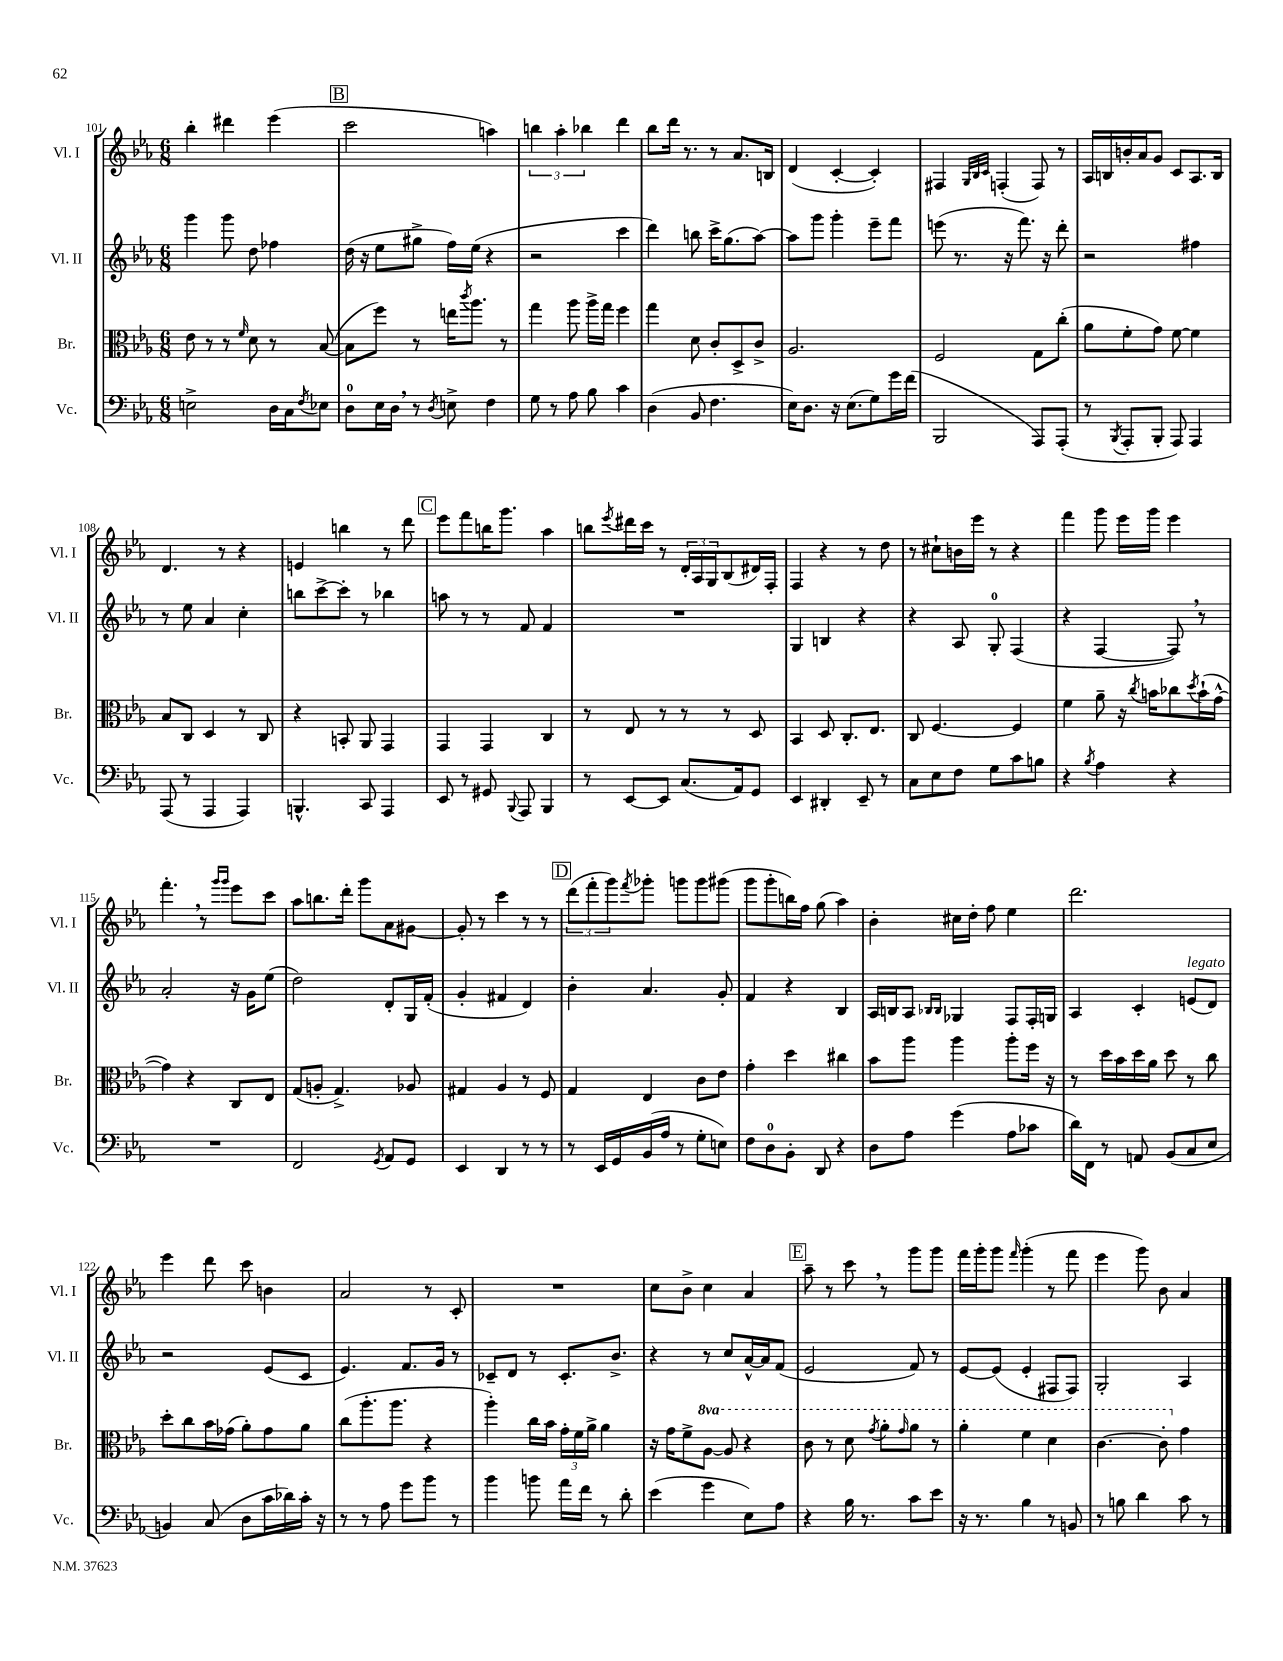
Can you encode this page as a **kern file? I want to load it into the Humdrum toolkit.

**kern	**kern	**kern	**kern
*staff4	*staff3	*staff2	*staff1
*clefF4	*clefC3	*clefG2	*clefG2
*k[b-e-a-]	*k[b-e-a-]	*k[b-e-a-]	*k[b-e-a-]
*M6/8	*M6/8	*M6/8	*M6/8
2E^	8e-	4ggg	4bb-'
.	8r	.	.
.	8r	8ggg	4ddd#
.	16qqf	.	.
.	8d	8dd	.
16D	8r	4ff-	(4eee-
16C	.	.	.
8qF	.	.	.
8E-	([8B-	.	.
=	=	=	=
8D	8B-]	(16dd	2ccc
.	.	16r	.
16E-	8ff)	8ee-	.
16D	.	.	.
8r	8r	8gg#^	.
8qD	.	.	.
8E^	16ee	16ff)	.
.	8qccc	.	.
.	8.aa-	(16ee-	.
4F	.	4r	4aa)
.	8r	.	.
=	=	=	=
8G	4gg	2r	6bb
8r	.	.	.
.	.	.	6aa-'
8A-	8aa-	.	.
.	.	.	6bb-
8B-	16aa-^	.	.
.	16gg	.	.
4c	4ff	4ccc	4ddd
=	=	=	=
(4D	4gg	4ddd)	8bb-
.	.	.	16ddd
.	.	.	8.r
8BB-	8d	8bb	.
4.F	8c'	16ccc^	8r
.	.	(8.gg	.
.	8D^	.	8.a-
.	8c^	[8aa-)	.
.	.	.	16B
=	=	=	=
16E-)	2.A-	8aa-]	(4d
8.D	.	.	.
.	.	8ggg	.
16r	.	4ggg'	[4c'
(8.E-	.	.	.
8G)	.	8eee-~	4c'])
16g	.	8fff	.
(16f	.	.	.
=	=	=	=
2BBB-	2F	(8eee	4F#
.	.	8.r	.
.	.	.	32qqG
.	.	.	32qqB-
.	.	.	32qqc
.	.	.	(4F'
.	.	16r	.
.	.	8.fff)	.
8AAA-)	8G	.	8F)
.	.	16r	.
(8AAA-'	(8cc'	8ddd'	8r
=	=	=	=
8r	8a-	2r	16A-
.	.	.	16B
8qBBB-	.	.	.
8AAA-'	8f'	.	16b'
.	.	.	16a-
8BBB-'	8g)	.	8g
8AAA-)	[8f	.	8c
4AAA-	4f]	4ff#	8.A-
.	.	.	16B
=	=	=	=
(8AAA-	8B-	8r	4.d
8r	8C	8ee-	.
4AAA-	4D	4a-	.
.	.	.	8r
4AAA-)	8r	4cc'	4r
.	8C	.	.
=	=	=	=
4.BBB^^	4r	8bb	4e
.	.	[8ccc^	.
.	8BB'	8ccc']	4bb
8CC	8AA-	8r	.
4AAA-	4GG	4bb-	8r
.	.	.	8ddd
=	=	=	=
8EE-	4GG	8aa	8eee-
8r	.	8r	8fff
8GG#	4GG	8r	16bb
.	.	.	8.ggg
8qqBBB-	.	.	.
8AAA-	.	8f	.
4BBB-	4C	4f	4aa-
=	=	=	=
8r	8r	2.r	8bb
.	.	.	8qeee-
[8EE-	8E-	.	16ddd#
.	.	.	16ccc
8EE-]	8r	.	8r
(8.C	8r	.	24d'
.	.	.	24A-
.	.	.	24G
.	8r	.	(8B-
16AA-)	.	.	.
8GG	8D	.	16d#)
.	.	.	16F'
=	=	=	=
4EE-	4BB-	4G	4F
4DD#'	8D	4B	4r
.	8.C'	.	.
8EE-~	.	4r	8r
.	8.E-	.	.
8r	.	.	8dd
=	=	=	=
8C	8C	4r	8r
8E-	[4.F	.	8cc#`
8F	.	8A-	16b
.	.	.	16eee-
8G	.	8G'	8r
8c	4F]	(4F	4r
8B	.	.	.
=	=	=	=
4r	4f	4r	4fff
8qB-	.	.	.
4A-	8a-~	[4F	8ggg
.	16r	.	16eee-
.	8qcc	.	.
.	16b	.	16ggg
4r	8cc-	8F])	4eee-
.	8qdd	.	.
.	(16b`	8r	.
.	[16g^^	.	.
=	=	=	=
2.r	4g])	2a-'	4.fff'
.	4r	.	.
.	.	.	8r
.	.	.	16qqggg
.	.	.	16qqggg
.	8C	16r	8eee-
.	.	16g	.
.	8E-	(8ee-	8ccc
=	=	=	=
2FF	(8G	2dd)	8aa-
.	8A'	.	8.bb
.	4.G^)	.	.
.	.	.	16ddd'
.	.	.	8ggg
8qGG	.	.	.
8AA-	.	8d'	8a-
8GG	8A-	16G	[8g#
.	.	(16f'	.
=	=	=	=
4EE-	4G#	4g'	8g#']
.	.	.	8r
4DD	4A-	4f#	4ccc
8r	8r	4d)	8r
8r	8F	.	8r
=	=	=	=
8r	4G	4b-'	(12ddd
.	.	.	12fff'
16EE-	.	.	.
.	.	.	12ggg)
16GG	.	.	.
.	.	.	8qfff
(16BB-	4E-	4.a-	8ggg-'
16A-	.	.	.
8r	.	.	8ggg
8G'	8c	.	8ggg
8E)	8e-	8g'	(8ggg#
=	=	=	=
8F	4g'	4f	8ggg
8D	.	.	8ggg'
8BB-'	4dd	4r	16bb)
.	.	.	16ff
8DD	.	.	(8gg
4r	4cc#	4B-	4aa-)
=	=	=	=
8D	8b-	16A-	4b-'
.	.	16B	.
8A-	8aa-	8A-	.
.	.	16qqB-	.
.	.	16qqB-	.
(4g	4aa-	4G-	16cc#
.	.	.	16dd'
.	.	.	8ff
8A-	8aa-'	8F	4ee-
8c-	16ff	16F'	.
.	16r	16G	.
=	=	=	=
16d)	8r	4A-	2.ddd
16FF	.	.	.
8r	16dd	.	.
.	16b-	.	.
8AA	16dd	4c'	.
.	16a-	.	.
(8BB-	8dd	.	.
8C	8r	(8e	.
8E-	8cc	8d)	.
=	=	=	=
4BB)	8dd'	2r	4eee-
.	8cc	.	.
(8C	16b-	.	8ddd
.	(16g-	.	.
8D	8a-')	.	8ccc
16c	8g-	(8e-	4b
16d-)	.	.	.
16c'	8a-	8c	.
16r	.	.	.
=	=	=	=
8r	(8cc	4.e-)	2a-
8r	8.aa-'	.	.
8A-	.	.	.
.	8.aa-	.	.
8g	.	8.f	.
8b-	4r	.	8r
.	.	16g	.
8r	.	8r	8c'
=	=	=	=
4b-	4aa-')	8c-~	2.r
.	.	8d	.
8b	16cc	8r	.
.	16b-	.	.
16a-	24g'	8.c-'	.
.	24f	.	.
16f	.	.	.
.	24a-^	.	.
8r	4a-	.	.
.	.	8.b-^	.
8d'	.	.	.
=	=	=	=
(4e-	16r	4r	8cc
.	16g	.	.
.	8f^	.	8b-^
4g	[8a-	8r	4cc
.	8a-]	8cc	.
8E-)	4r	[16a-^^	4a-
.	.	16a-]	.
8A-	.	(8f	.
=	=	=	=
4r	8cc	2e-	8aa-~
.	8r	.	8r
16B-	8dd	.	8ccc
8.r	.	.	.
.	8qgg	.	.
.	8aa-'	.	8r
.	16qqgg	.	.
8c	8aa-	8f)	8ggg
8e-	8r	8r	8ggg
=	=	=	=
16r	4aa-'	[8e-	16fff
8.r	.	.	16ggg'
.	.	(8e-]	8ggg
.	.	.	16qqfff
4B-	4ff	4e-'	(4ggg'
8r	4dd	8F#	8r
8BB	.	8F#)	8fff
=	=	=	=
8r	[4.cc	2G'	4eee-
8B	.	.	.
4d	.	.	8ggg)
.	8cc']	.	8b-
8c	4g	4A-	4a-
8r	.	.	.
==	==	==	==
*-	*-	*-	*-
